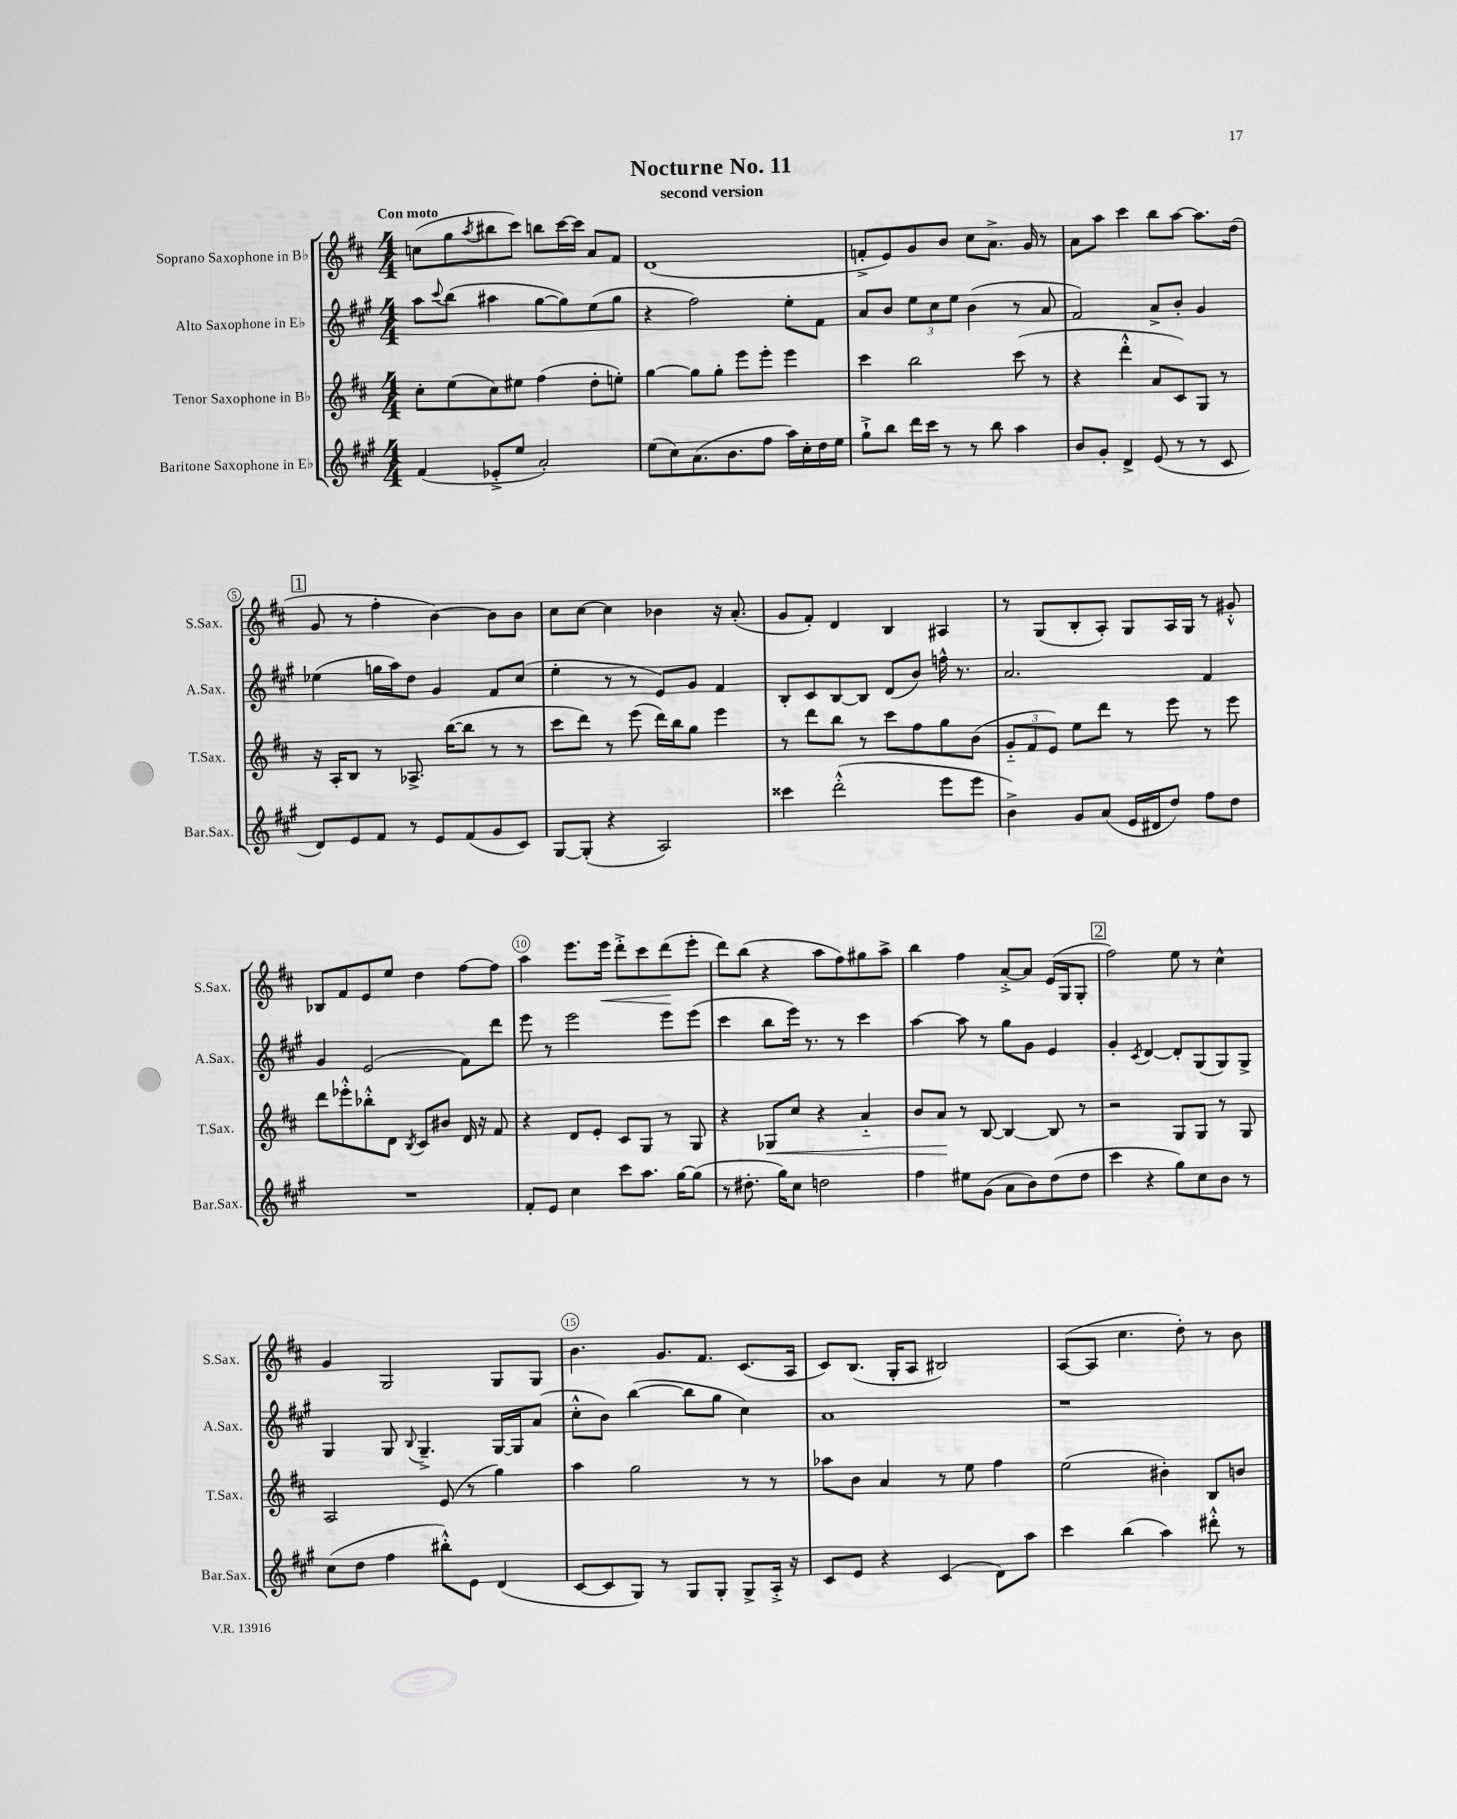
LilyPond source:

\header { title = "Nocturne No. 11" subtitle = "second version" }
<<
\new StaffGroup <<
\new Staff = "s0" \with { instrumentName = "Soprano Saxophone in Bb" shortInstrumentName = "S.Sax." } {
    \clef treble \key d \major \numericTimeSignature \time 4/4 \tempo "Con moto"
    c''8( g''8 \acciaccatura { a''8 } bis''8 cis'''8) b''8 cis'''16~ cis'''16 a'8 fis'8 |
    d'1( |
    f'8-.-> e'8) g'8 b'8 cis''8 a'8.-> g'16 r8 |
    a'8 a''8 cis'''4 b''8 a''8~ a''8. d''16( |
    \mark \markup { \box "1" } g'8 r8 fis''4-. b'4~) b'8 b'8 |
    cis''8 cis''8~ cis''4 bes'4 r16 a'8.-.( |
    g'8 fis'8-.) d'4 b4 ais4 |
    r8 g8( b8-. a8-.) g8 a16 g16 r8 gis'8-.-^ |
    bes8 fis'8 e'8 e''8 d''4 fis''8~ fis''8 |
    a''4 e'''8. e'''16\< d'''8-.-> cis'''8 d'''8\!( e'''8-. |
    d'''8) b''8( r4 a''8 fis''8) gis''8 a''8-> |
    b''4 fis''4 a'8~-.-> a'8 e'16( g16 g8-. |
    \mark \markup { \box "2" } fis''2) e''8 r8 cis''4-^ |
    g'4 g2 g8 g8 |
    b'4. g'8. fis'8. cis'8.( a16 |
    cis'8) b8.( g16-. a8 bis2) |
    a8~( a8 cis''4. d''8-.) r8 b'8 \bar "|." |
}
\new Staff = "s1" \with { instrumentName = "Alto Saxophone in Eb" shortInstrumentName = "A.Sax." } {
    \clef treble \key a \major \numericTimeSignature \time 4/4
    a''8 \appoggiatura { cis'''8 } b''8( ais''4 gis''8~ gis''8) e''8( gis''8 |
    r4 fis''2) e''8-. fis'8 |
    a'8 b'8 \tuplet 3/2 { e''8 cis''8 e''8 } b'4( r8 a'8 |
    fis'2) a'8-> b'8-. gis'4 |
    \mark \markup { \box "1" } ees''4( g''16 a''16) d''8 gis'4 fis'8 cis''8( |
    e''4-. r8 r8 e'8) gis'8 fis'4 |
    b8-. cis'8 b8~ b8 d'8( b'8) f''16-^ r8. |
    a'2. fis'4 |
    gis'4 e'2( fis'8) d'''8 |
    e'''8 r8 e'''2 e'''8 e'''8( |
    cis'''4 b''8 e'''16) r8. r8 cis'''4 |
    a''4~ a''8 r8 gis''8 gis'8 e'4 |
    \mark \markup { \box "2" } gis'4-. \acciaccatura { cis'8 } d'4~ d'8-. gis8( gis8) gis8-> |
    gis4 gis8 \appoggiatura { b8 } gis4.---> gis16~ gis16 a'8( |
    cis''8-.-^ b'8) b''4~( b''8 gis''8 cis''4) |
    a'1 |
    r1 \bar "|." |
}
\new Staff = "s2" \with { instrumentName = "Tenor Saxophone in Bb" shortInstrumentName = "T.Sax." } {
    \clef treble \key d \major \numericTimeSignature \time 4/4
    cis''8-. e''8( cis''8) eis''8 fis''4( d''8-. e''8-.) |
    g''4~ g''8 g''8-. e'''8 e'''8-. e'''4 |
    cis'''4 b''2 cis'''8( r8 |
    r4 d'''4-.-^ a'8 cis'8) g8 r8 |
    \mark \markup { \box "1" } r16 a16-. b8 r8 aes8.-> b''16~( b''8 r8 r8 |
    cis'''8 d'''8) r8 e'''8( d'''16) b''16 g''8 e'''4 |
    r8 d'''8 b''8 r8 cis'''8 fis''8 g''8 b'8( |
    \tuplet 3/2 { g'8-_ fis'8 e'8) } e''8 d'''8 r8 e'''8 r8 e'''8 |
    d'''8 ees'''8-.-^ bes''8-.-^ d'8 \acciaccatura { b8 } cis'8 bis'8 d'16 r16 fis'8 |
    r4 d'8 e'8-. cis'8 g8 r8 g8 |
    r4 ges8\< cis''8 r4 a'4-_ |
    b'8 a'8\! r8 b8~ b4~ b8 r8 |
    \mark \markup { \box "2" } r2 g8 g8 r8 g8 |
    a2 e'8( r8 g''4) |
    a''4 g''2 r8 r8 |
    aes''8 b'8 a'4 r8 e''8 fis''4 |
    e''2( bis'4-.) b8 b'8 \bar "|." |
}
\new Staff = "s3" \with { instrumentName = "Baritone Saxophone in Eb" shortInstrumentName = "Bar.Sax." } {
    \clef treble \key a \major \numericTimeSignature \time 4/4
    fis'4( ees'8-.-> e''8 a'2-.) |
    e''8( cis''8) a'8.( b'8. fis''8 a''16) cis''16-. d''16 e''16 |
    gis''8-!-> b''8 d'''16 cis'''16 r8 r8 b''8 a''4 |
    b'8 gis'8-. d'4-> e'8( r8 r8 cis'8 |
    \mark \markup { \box "1" } d'8) e'8 fis'8 r8 e'8 fis'8( gis'8 cis'8) |
    gis8~ gis8-.( r4 a2) |
    cisis'''4 d'''2-.-^( e'''8 e'''8 |
    b'4->) gis'8 a'8( e'16 dis'16 d''8) fis''8 d''8 |
    R1 |
    fis'8-. e'8 cis''4 cis'''8 a''8. gis''16~ gis''8( |
    r8 dis''8.-. gis''16) cis''8 d''2 |
    fis''4 eis''8 gis'8( a'8 b'8) d''8( d''8 |
    \mark \markup { \box "2" } cis'''4 r4 gis''8) cis''8 b'8 r8 |
    cis''8( d''8 fis''4 bis''8-.-^) e'8 d'4( |
    cis'8~ cis'8 gis8) r8 gis8 gis8-. gis8-> a16-.-> r16 |
    cis'8 e'8 r4 cis'4( d'8) a''8 |
    cis'''4 b''4( a''4) dis'''8-.-^ r8 \bar "|." |
}
>>
>>
\layout { \context { \Score \override BarNumber.break-visibility = ##(#f #t #t) barNumberVisibility = #(every-nth-bar-number-visible 5) \override BarNumber.stencil = #(make-stencil-circler 0.1 0.3 ly:text-interface::print) } }
